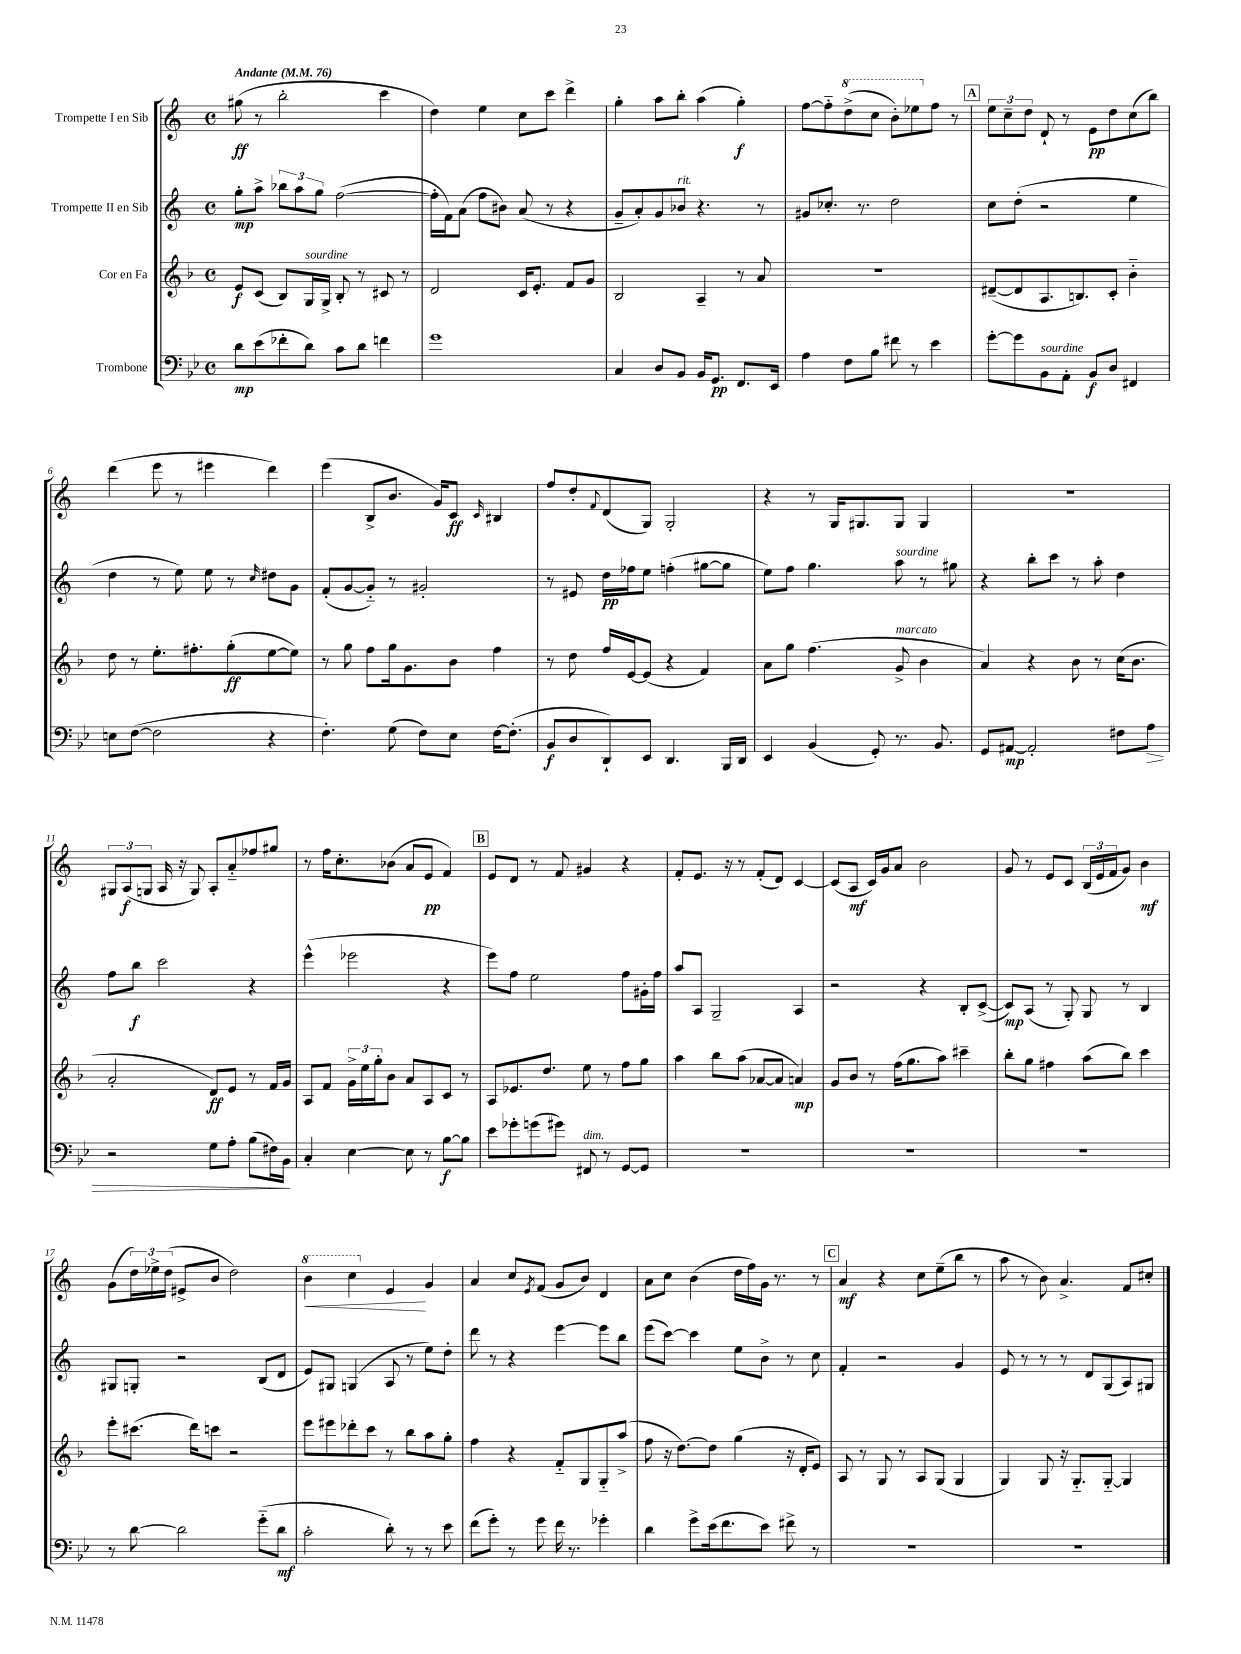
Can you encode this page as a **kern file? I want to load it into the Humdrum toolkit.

**kern	**dynam	**kern	**dynam	**kern	**dynam	**kern	**dynam
*part4	*part4	*part3	*part3	*part2	*part2	*part1	*part1
*staff4	*staff4	*staff3	*staff3	*staff2	*staff2	*staff1	*staff1
*I"Trombone	*	*I"Cor en Fa	*	*I"Trompette II en Sib	*	*I"Trompette I en Sib	*
*clefF4	*	*clefG2	*	*clefG2	*	*clefG2	*
*k[b-e-]	*	*k[b-]	*	*k[]	*	*k[]	*
*M4/4	*	*M4/4	*	*M4/4	*	*M4/4	*
*met(c)	*	*met(c)	*	*met(c)	*	*met(c)	*
*MM76	*	*MM76	*	*MM76	*	*MM76	*
=1	=1	=1	=1	=1	=1	=1	=1
!	!	!	!	!	!	!LO:TX:a:B:t=Andante	!
8d\L	mp	8e/L	f	8gg'\L	mp	(8gg#X\	ff
(8e-\	.	(8c/J	.	8aa^\J	.	8r	.
8f-X'\	.	8B-/L)	.	12bb-X\L	.	2bb'\	.
.	.	.	.	12aa\	.	.	.
!	!	!LO:TX:a:i:t=sourdine	!	!	!	!	!
8d\J)	.	16G/L	.	.	.	.	.
.	.	.	.	12gg\J	.	.	.
.	.	16G^/JJ	.	.	.	.	.
8c\L	.	8B-'/	.	([2ff\	.	.	.
8d\J	.	8r	.	.	.	.	.
4fn\	.	8c#X/	.	.	.	4ccc\	.
.	.	8r	.	.	.	.	.
=2	=2	=2	=2	=2	=2	=2	=2
1g	.	2d/	.	16ff'\LL]	.	4dd\)	.
.	.	.	.	16f\J)	.	.	.
.	.	.	.	(8a\J	.	.	.
.	.	.	.	8ff\L	.	4ee\	.
.	.	.	.	8b#X\J)	.	.	.
.	.	16c/KL	.	(8a/	.	8cc\L	.
.	.	8.e'/J	.	.	.	.	.
.	.	.	.	8r	.	8ccc\J	.
.	.	8f/L	.	4r	.	4ddd^\	.
.	.	8g/J	.	.	.	.	.
=3	=3	=3	=3	=3	=3	=3	=3
4C/	.	2B-/	.	8g~/L	.	4gg'\	.
.	.	.	.	8a'/)	.	.	.
8D/L	.	.	.	8g/	.	8aa\L	.
!	!	!	!	!LO:TX:a:i:t=rit.	!	!	!
8BB-/J	.	.	.	8b-X/J	.	8bb'\J	.
16BB-/KL	.	4A~/	.	4.r	.	(4aa\	.
8.GG/J	pp	.	.	.	.	.	.
8.FF/L	.	8r	.	.	.	4gg'\)	f
.	.	8a/	.	8r	.	.	.
16EE-/Jk	.	.	.	.	.	.	.
=4	=4	=4	=4	=4	=4	=4	=4
4A\	.	1r	.	8g#X/L	.	[8ff\L	.
.	.	.	.	8.cc-X'/J	.	8ff\]	.
*	*	*	*	*	*	*8va	*
8F\L	.	.	.	.	.	(8ddd^\	.
.	.	.	.	8.r	.	.	.
8B-\J	.	.	.	.	.	8ccc\J	.
8f#X\	.	.	.	2dd\	.	8bb'\L)	.
8r	.	.	.	.	.	8eee-X\	.
*	*	*	*	*	*	*X8va	*
4e-\	.	.	.	.	.	8ff\J	.
.	.	.	.	.	.	8r	.
!!LO:REH:place=s1:t=A
=5	=5	=5	=5	=5	=5	=5	=5
[8g'\L	.	([8d#X~/L	.	8cc\L	.	12ee\L	.
.	.	.	.	.	.	12cc~\	.
8g\]	.	8d#/]	.	(8dd'\J	.	.	.
.	.	.	.	.	.	12dd\J	.
!LO:TX:a:i:t=sourdine	!	!	!	!	!	!	!
8BB-\	.	8.A/	.	2r	.	8d`/	.
8AA'\J	.	.	.	.	.	8r	.
.	.	8.Bn/)	.	.	.	.	.
8BB-/L	f	.	.	.	.	8e\L	pp
8D/J	.	8c'/J	.	.	.	8dd\	.
4FF#X/	.	4b-\	.	4ee\	.	(8cc\	.
.	.	.	.	.	.	8bb\J)	.
!!LO:LB:g=z
=6	=6	=6	=6	=6	=6	=6	=6
8En\L	.	8dd\	.	4dd\	.	(4ddd\	.
([8F\J	.	8r	.	.	.	.	.
2F\]	.	8.ee'\L	.	8r	.	8eee\	.
.	.	.	.	8ee\)	.	8r	.
.	.	8.ff#X'\	.	.	.	.	.
.	.	.	.	8ee\	.	4eee#X\	.
.	.	(8gg'\	ff	8r	.	.	.
.	.	.	.	16qqcc/	.	.	.
4r	.	[8ee\	.	8dd#X\L	.	4ddd\)	.
.	.	8ee\J])	.	8g\J	.	.	.
=7	=7	=7	=7	=7	=7	=7	=7
4.F'\)	.	8r	.	(8f'/L	.	(4eee\	.
.	.	8gg\	.	[8g/	.	.	.
.	.	8ff\L	.	8g/J])	.	8B^/L	.
(8G\	.	16gg\k	.	8r	.	8.b/J	.
.	.	8.g\	.	.	.	.	.
8F\L)	.	.	.	2g#X'/	.	.	.
.	.	.	.	.	.	16g/KL)	.
8E-\J	.	8b-\J	.	.	.	8c/J	ff
.	.	.	.	.	.	16qqc/	.
[16F\KL	.	4ff\	.	.	.	4B#X/	.
(8.F'\J]	.	.	.	.	.	.	.
=8	=8	=8	=8	=8	=8	=8	=8
8BB-/L	f	8r	.	8r	.	8ff/L	.
8D/	.	8dd\	.	8e#X/	.	8dd'/	.
.	.	.	.	.	.	8qqf/	.
8DD`/)	.	16ff/LL	.	16dd\LL	pp	(8d/	.
.	.	[16e/J	.	16ff-X\J	.	.	.
8EE-/J	.	(8e/J]	.	8ee\J	.	8G/J)	.
4.DD/	.	4r	.	(4ffn'\	.	2G'/	.
.	.	4f/)	.	[8gg#X\L	.	.	.
16BBB-/LL	.	.	.	8gg#\J]	.	.	.
16DD/JJ	.	.	.	.	.	.	.
=9	=9	=9	=9	=9	=9	=9	=9
4EE-/	.	8a\L	.	8ee\L)	.	4r	.
.	.	8gg\J	.	8ff\J	.	.	.
(4BB-/	.	(4.ff\	.	4.gg\	.	8r	.
.	.	.	.	.	.	16G/KL	.
.	.	.	.	.	.	8.G#X/	.
8GG'/)	.	.	.	.	.	.	.
!	!	!	!	!LO:TX:a:i:t=sourdine	!	!	!
!	!	!LO:TX:a:i:t=marcato	!	!	!	!	!
8.r	.	8g^/	.	8aa\	.	8G#/J	.
.	.	4b-\	.	8r	.	4G#/	.
8.BB-/	.	.	.	.	.	.	.
.	.	.	.	8gg#X\	.	.	.
=10	=10	=10	=10	=10	=10	=10	=10
8GG/L	.	4a/)	.	4r	.	1r	.
[8AA#X/J	mp	.	.	.	.	.	.
2AA#'/]	.	4r	.	8bb'\L	.	.	.
.	.	.	.	8ccc\J	.	.	.
.	.	8b-\	.	8r	.	.	.
.	.	8r	.	8aa'\	.	.	.
8F#X\L	.	(16cc\KL	.	4dd\	.	.	.
.	.	8.b-\J	.	.	.	.	.
!	!LO:HP:b	!	!	!	!	!	!
8A\J	>	.	.	.	.	.	.
!!LO:LB:g=z
=11	=11	=11	=11	=11	=11	=11	=11
2r	.	2a'/	.	8ff\L	.	12G#X/L	.
.	.	.	.	.	.	(12A/	f
.	.	.	.	8bb\J	f	.	.
.	.	.	.	.	.	12Gn/J	.
.	.	.	.	2ccc\	.	16A/	.
.	.	.	.	.	.	16r	.
.	.	.	.	.	.	8G/)	.
8G\L	.	8d/L)	ff	.	.	8A'/L	.
8A'\J	.	8e/J	.	.	.	8a/	.
(8B-\L	.	8r	.	4r	.	8ff-X/	.
16F#X\L)	.	16f/LL	.	.	.	8gg#X/J	.
16BB-\JJ	.	16g/JJ	.	.	.	.	.
.	]	.	.	.	.	.	.
=12	=12	=12	=12	=12	=12	=12	=12
4C'/	.	8A/L	.	(4eee^^\	.	8r	.
.	.	8f/J	.	.	.	16ff\KL	.
.	.	.	.	.	.	8.cc'\	.
[4E-\	.	24g^\LL	.	2eee-X\	.	.	.
.	.	24ee\	.	.	.	.	.
.	.	24gg'\J	.	.	.	.	.
.	.	8b-\J	.	.	.	(8b-X\J	.
8E-\]	.	8a/L	.	.	.	8a/L	.
8r	.	8A/	.	.	.	8e/J	pp
[8B-\L	f	8c/J	.	4r	.	4f/)	.
8B-\J]	.	8r	.	.	.	.	.
!!LO:REH:place=s1:t=B
=13	=13	=13	=13	=13	=13	=13	=13
8e-\L	.	8A/L	.	8eee\L)	.	8e/L	.
8g-X'\	.	8.e-X/	.	8ff\J	.	8d/J	.
(8gn\	.	.	.	2ee\	.	8r	.
.	.	8.dd/J	.	.	.	.	.
8g#X\J)	.	.	.	.	.	8f/	.
!LO:TX:a:i:t=dim.	!	!	!	!	!	!	!
8FF#X/	.	8ee\	.	.	.	4g#X/	.
8r	.	8r	.	.	.	.	.
[8GG/L	.	8ff\L	.	8ff\L	.	4r	.
8GG/J]	.	8gg\J	.	16g#X'\L	.	.	.
.	.	.	.	16ff\JJ	.	.	.
=14	=14	=14	=14	=14	=14	=14	=14
1r	.	4aa\	.	8aa/L	.	8f'/L	.
.	.	.	.	8A/J	.	8.e/J	.
.	.	8bb-\L	.	2G~/	.	.	.
.	.	.	.	.	.	16r	.
.	.	(8aa\J	.	.	.	8r	.
.	.	[8a-X/L	.	.	.	(8f'/L	.
.	.	8a-/J]	.	.	.	8d/J)	.
.	.	4an/)	mp	4A/	.	[4c/	.
=15	=15	=15	=15	=15	=15	=15	=15
1r	.	8g/L	.	2r	.	(8c/L]	.
.	.	8b-/J	.	.	.	8A/J	mf
.	.	8r	.	.	.	16c/LL)	.
.	.	.	.	.	.	16g/J	.
.	.	(16ff\KL	.	.	.	8a/J	.
.	.	8.gg\	.	.	.	.	.
.	.	.	.	4r	.	2b\	.
.	.	8aa\J)	.	.	.	.	.
.	.	4ccc#X~\	.	8B'/L	.	.	.
.	.	.	.	([8c^/J	.	.	.
=16	=16	=16	=16	=16	=16	=16	=16
1r	.	8bb-'\L	.	8c/L])	mp	8g/	.
.	.	8gg\J	.	(8A/J	.	8r	.
.	.	4ff#X\	.	8r	.	8e/L	.
.	.	.	.	8G'/)	.	8c/J	.
.	.	(8aa\L	.	8G/	.	(24B/LL	.
.	.	.	.	.	.	24e/	.
.	.	.	.	.	.	24f/J	.
.	.	8bb-\J)	.	8r	.	8g/J)	.
.	.	4ccc\	.	4B/	.	4b\	mf
!!LO:LB:g=z
=17	=17	=17	=17	=17	=17	=17	=17
8r	.	8eee'\L	.	8G#X/L	.	(8g\L	.
[8d\	.	(8.ccc#X\J	.	8Gn'/J	.	24dd\L)	.
.	.	.	.	.	.	24ee-X^\	.
.	.	.	.	.	.	(24dd\JJ	.
2d\]	.	.	.	2r	.	8e#X^/L	.
.	.	16ddd\KL)	.	.	.	.	.
.	.	8cccn\J	.	.	.	8b/J	.
.	.	2r	.	.	.	2dd\)	.
(8g\L	.	.	.	(8B/L	.	.	.
8d\J	mf	.	.	8d/J	.	.	.
=18	=18	=18	=18	=18	=18	=18	=18
*	*	*	*	*	*	*8va	*
2c'\	.	8eee\L	.	8e/L)	.	4bb\	.
.	.	8eee#X\	.	8G#X/J	.	.	.
!	!	!	!	!	!	!	!LO:HP:b
.	.	8ddd-X'\	.	(4Gn/	.	4ccc\	<
.	.	8ccc\J	.	.	.	.	.
*	*	*	*	*	*	*X8va	*
8d'\)	.	8r	.	8A/	.	4e/	.
8r	.	8bb-\L	.	8r	.	.	.
8r	.	8aa\	.	8ee\L)	.	4g/	[
8e-\	.	8gg'\J	.	8dd'\J	.	.	.
=19	=19	=19	=19	=19	=19	=19	=19
(8f\L	.	4ff\	.	8ddd\	.	4a/	.
8g'\J)	.	.	.	8r	.	.	.
8r	.	4r	.	4r	.	8cc/L	.
.	.	.	.	.	.	8qe/	.
8g\	.	.	.	.	.	(8f/J	.
16f\	.	8f/L	.	[4eee\	.	8g/L	.
8.r	.	.	.	.	.	.	.
.	.	8G/	.	.	.	8b/J)	.
4g-X'\	.	8G/	.	8eee\L]	.	4d/	.
.	.	(8aa^/J	.	8bb\J	.	.	.
=20	=20	=20	=20	=20	=20	=20	=20
4d\	.	8ff\	.	(8eee\L	.	8a\L	.
.	.	16r	.	[8ccc\J)	.	8cc\J	.
.	.	[8.dd\L)	.	.	.	.	.
8g^\L	.	.	.	4ccc\]	.	(4b\	.
(16e-\k	.	8dd\J]	.	.	.	.	.
8.f\	.	.	.	.	.	.	.
.	.	(4gg\	.	8ee\L	.	16dd\LL	.
.	.	.	.	.	.	16ff\)	.
8e-\J)	.	.	.	8b^\J	.	16g\JJ	.
.	.	.	.	.	.	8.r	.
8f#X^\	.	16r	.	8r	.	.	.
.	.	16d'/KL	.	.	.	.	.
8r	.	8e/J)	.	8cc\	.	8r	.
!!LO:REH:place=s1:t=C
=21	=21	=21	=21	=21	=21	=21	=21
1r	.	8A/	.	4f'/	.	4a/	mf
.	.	8r	.	.	.	.	.
.	.	8G/	.	2r	.	4r	.
.	.	8r	.	.	.	.	.
.	.	8A/L	.	.	.	8cc\L	.
.	.	(8G/J	.	.	.	(8ee~\	.
.	.	4G/	.	4g/	.	8bb\J	.
.	.	.	.	.	.	8r	.
=22	=22	=22	=22	=22	=22	=22	=22
1r	.	4G/)	.	8e/	.	8aa\	.
.	.	.	.	8r	.	8r	.
.	.	8G/	.	8r	.	8b\)	.
.	.	16r	.	8r	.	4.a^/	.
.	.	8.G/L	.	.	.	.	.
.	.	.	.	8d/L	.	.	.
.	.	[8G/J	.	(8G/	.	.	.
.	.	4G/]	.	8A/)	.	8f/L	.
.	.	.	.	8G#X/J	.	8cc#X'/J	.
==	==	==	==	==	==	==	==
*-	*-	*-	*-	*-	*-	*-	*-
